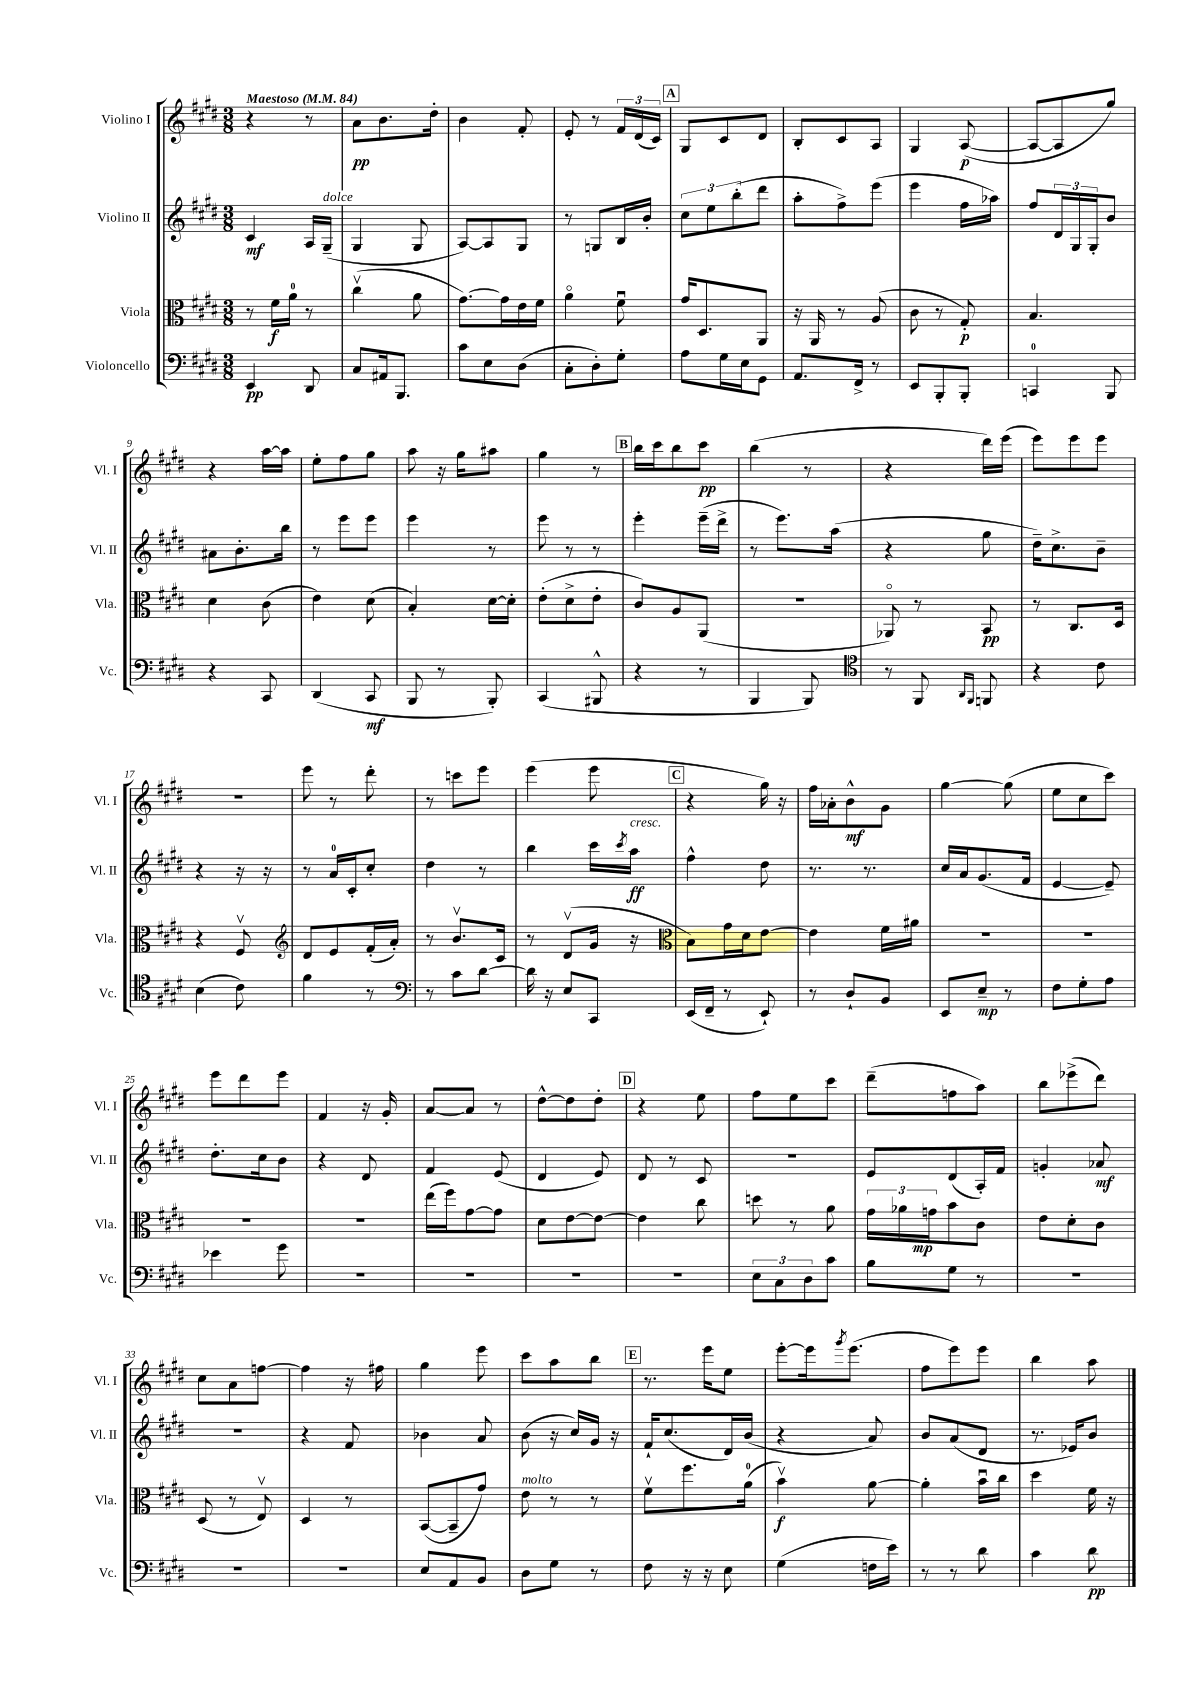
<<
\new StaffGroup <<
\new Staff = "s0" \with { instrumentName = "Violino I" shortInstrumentName = "Vl. I" } {
    \clef treble \key e \major \numericTimeSignature \time 3/8 \tempo "Maestoso" 4 = 84
    r4 r8 |
    a'8\pp b'8. dis''16-. |
    b'4 fis'8-. |
    e'8-. r8 \tuplet 3/2 { fis'16 dis'16( cis'16) } |
    \mark \markup { \box "A" } gis8 cis'8 dis'8 |
    b8-. cis'8 a8 |
    gis4 a8~\p( |
    a8~ a8 gis''8) |
    r4 a''16~ a''16 |
    e''8-. fis''8 gis''8 |
    a''8 r16 gis''16 ais''8 |
    gis''4 r8 |
    \mark \markup { \box "B" } b''16 cis'''16 b''8 cis'''8\pp |
    b''4( r8 |
    r4 dis'''16) e'''16( |
    e'''8) e'''8 e'''8 |
    R4. |
    e'''8 r8 dis'''8-. |
    r8 c'''8 e'''8 |
    e'''4( e'''8 |
    \mark \markup { \box "C" } r4 gis''16) r16 |
    fis''16 aes'16-. b'8-^\mf gis'8 |
    gis''4~ gis''8( |
    e''8 cis''8 cis'''8) |
    e'''8 dis'''8 e'''8 |
    fis'4 r16 gis'16-. |
    a'8~ a'8 r8 |
    dis''8~-^ dis''8 dis''8-. |
    \mark \markup { \box "D" } r4 e''8 |
    fis''8 e''8 cis'''8 |
    dis'''8--( f''8 a''8) |
    b''8 ees'''8->( dis'''8) |
    cis''8 a'8 f''8~ |
    f''4 r16 fis''16 |
    gis''4 e'''8 |
    cis'''8 a''8 b''8 |
    \mark \markup { \box "E" } r8. e'''16 e''8 |
    e'''8~-. e'''16 \acciaccatura { gis'''8 } e'''8.( |
    fis''8 e'''8) e'''8 |
    b''4 a''8 \bar "|." |
}
\new Staff = "s1" \with { instrumentName = "Violino II" shortInstrumentName = "Vl. II" } {
    \clef treble \key e \major \numericTimeSignature \time 3/8
    cis'4\mf a16 gis16--^\markup { \italic "dolce" }( |
    gis4 gis8 |
    a8~) a8 gis8 |
    r8 g8 b16 b'16-. |
    \mark \markup { \box "A" } \tuplet 3/2 { cis''8 e''8 b''8-.( } dis'''8 |
    a''8-. fis''8->) e'''8( |
    e'''4 fis''16 aes''16) |
    fis''8 \tuplet 3/2 { dis'16 gis16 gis16-. } b'8 |
    ais'8 b'8.-. b''16 |
    r8 e'''8 e'''8 |
    e'''4 r8 |
    e'''8 r8 r8 |
    \mark \markup { \box "B" } e'''4-. e'''16--( dis'''16-> |
    r8 e'''8.) a''16( |
    r4 gis''8 |
    dis''16--) cis''8.-> b'8-- |
    r4 r16 r16 |
    r8 a'16-0 cis'16-. cis''8-. |
    dis''4 r8 |
    b''4 cis'''16 \acciaccatura { cis'''8 } a''16\ff^\markup { \italic "cresc." } |
    \mark \markup { \box "C" } fis''4-^ dis''8 |
    r8. r8. |
    cis''16 a'16 gis'8.( fis'16 |
    e'4~ e'8--) |
    dis''8.-. cis''16 b'8 |
    r4 dis'8 |
    fis'4 e'8( |
    dis'4 e'8) |
    \mark \markup { \box "D" } dis'8 r8 cis'8 |
    R4. |
    e'8 dis'8( a16-.) fis'16 |
    g'4-. aes'8\mf |
    R4. |
    r4 fis'8 |
    bes'4 a'8 |
    b'8( r16 cis''16) gis'16 r16 |
    \mark \markup { \box "E" } fis'16-! cis''8.( dis'16) b'16( |
    r4 a'8) |
    b'8 a'8( dis'8 |
    r8. ees'16) b'8 \bar "|." |
}
\new Staff = "s2" \with { instrumentName = "Viola" shortInstrumentName = "Vla." } {
    \clef alto \key e \major \numericTimeSignature \time 3/8
    r8 fis'16\f a'16-0 r8 |
    cis''4\upbow( a'8 |
    gis'8.~) gis'16 e'16 fis'16 |
    a'4\flageolet fis'8\downbow |
    \mark \markup { \box "A" } gis'16 dis8. a,8 |
    r16 a,16 r8 a8( |
    cis'8 r8 gis8-.\p) |
    b4. |
    dis'4 cis'8( |
    e'4) dis'8( |
    b4-.) dis'16~ dis'16-. |
    e'8-.( dis'8-> e'8-. |
    \mark \markup { \box "B" } cis'8) a8 a,8( |
    R4. |
    aes,8\flageolet) r8 b,8\pp |
    r8 cis8. dis16 |
    r4 fis8\upbow |
    \clef treble dis'8 e'8 fis'16-.( a'16-.) |
    r8 b'8.\upbow cis'16 |
    r8 dis'8\upbow( gis'16 r16 |
    \mark \markup { \box "C" } \clef alto b8) gis'16 dis'16 e'8~ |
    e'4 fis'16 ais'16 |
    R4. |
    R4. |
    R4. |
    R4. |
    e''16( fis''16) gis'8~ gis'8 |
    dis'8 e'8~ e'8~ |
    \mark \markup { \box "D" } e'4 cis''8 |
    d''8 r8 a'8 |
    \tuplet 3/2 { gis'16 aes'16 g'16\mp } b'8 cis'8 |
    e'8 dis'8-. cis'8 |
    dis8( r8 e8\upbow) |
    dis4 r8 |
    b,8~( b,8-- gis'8) |
    e'8^\markup { \italic "molto" } r8 r8 |
    \mark \markup { \box "E" } fis'8\upbow fis''8. a'16-0( |
    b'4\upbow\f) a'8~ |
    a'4-. b'16\downbow cis''16 |
    dis''4 fis'16 r16 \bar "|." |
}
\new Staff = "s3" \with { instrumentName = "Violoncello" shortInstrumentName = "Vc." } {
    \clef bass \key e \major \numericTimeSignature \time 3/8
    e,4\pp dis,8 |
    cis8 ais,16 b,,8. |
    cis'8 e8 dis8( |
    cis8-. dis8-.) gis8-. |
    \mark \markup { \box "A" } a8 gis16 e16 gis,8 |
    a,8. fis,16-> r8 |
    e,8 b,,8-. b,,8-. |
    c,4-0 b,,8 |
    r4 cis,8 |
    dis,4( cis,8\mf |
    b,,8 r8 b,,8-.) |
    cis,4( bis,,8-^ |
    \mark \markup { \box "B" } r4 r8 |
    b,,4 b,,8) |
    \clef tenor r8 fis,8 \grace { a,16 fis,16 } f,8 |
    r4 cis'8 |
    b4( cis'8) |
    fis'4 r8 |
    \clef bass r8 cis'8 dis'8~ |
    dis'16 r16 e8 cis,8 |
    \mark \markup { \box "C" } e,16( fis,16-- r8 e,8-!) |
    r8 dis8-! b,8 |
    e,8 e8--\mp r8 |
    fis8 gis8-. a8 |
    ees'4 gis'8 |
    R4. |
    R4. |
    R4. |
    \mark \markup { \box "D" } R4. |
    \tuplet 3/2 { e8 cis8 dis8 } cis'8 |
    b8 gis8 r8 |
    R4. |
    R4. |
    R4. |
    e8 a,8 b,8 |
    dis8 gis8 r8 |
    \mark \markup { \box "E" } fis8 r16 r16 e8 |
    gis4( f16 e'16) |
    r8 r8 dis'8 |
    cis'4 dis'8\pp \bar "|." |
}
>>
>>
